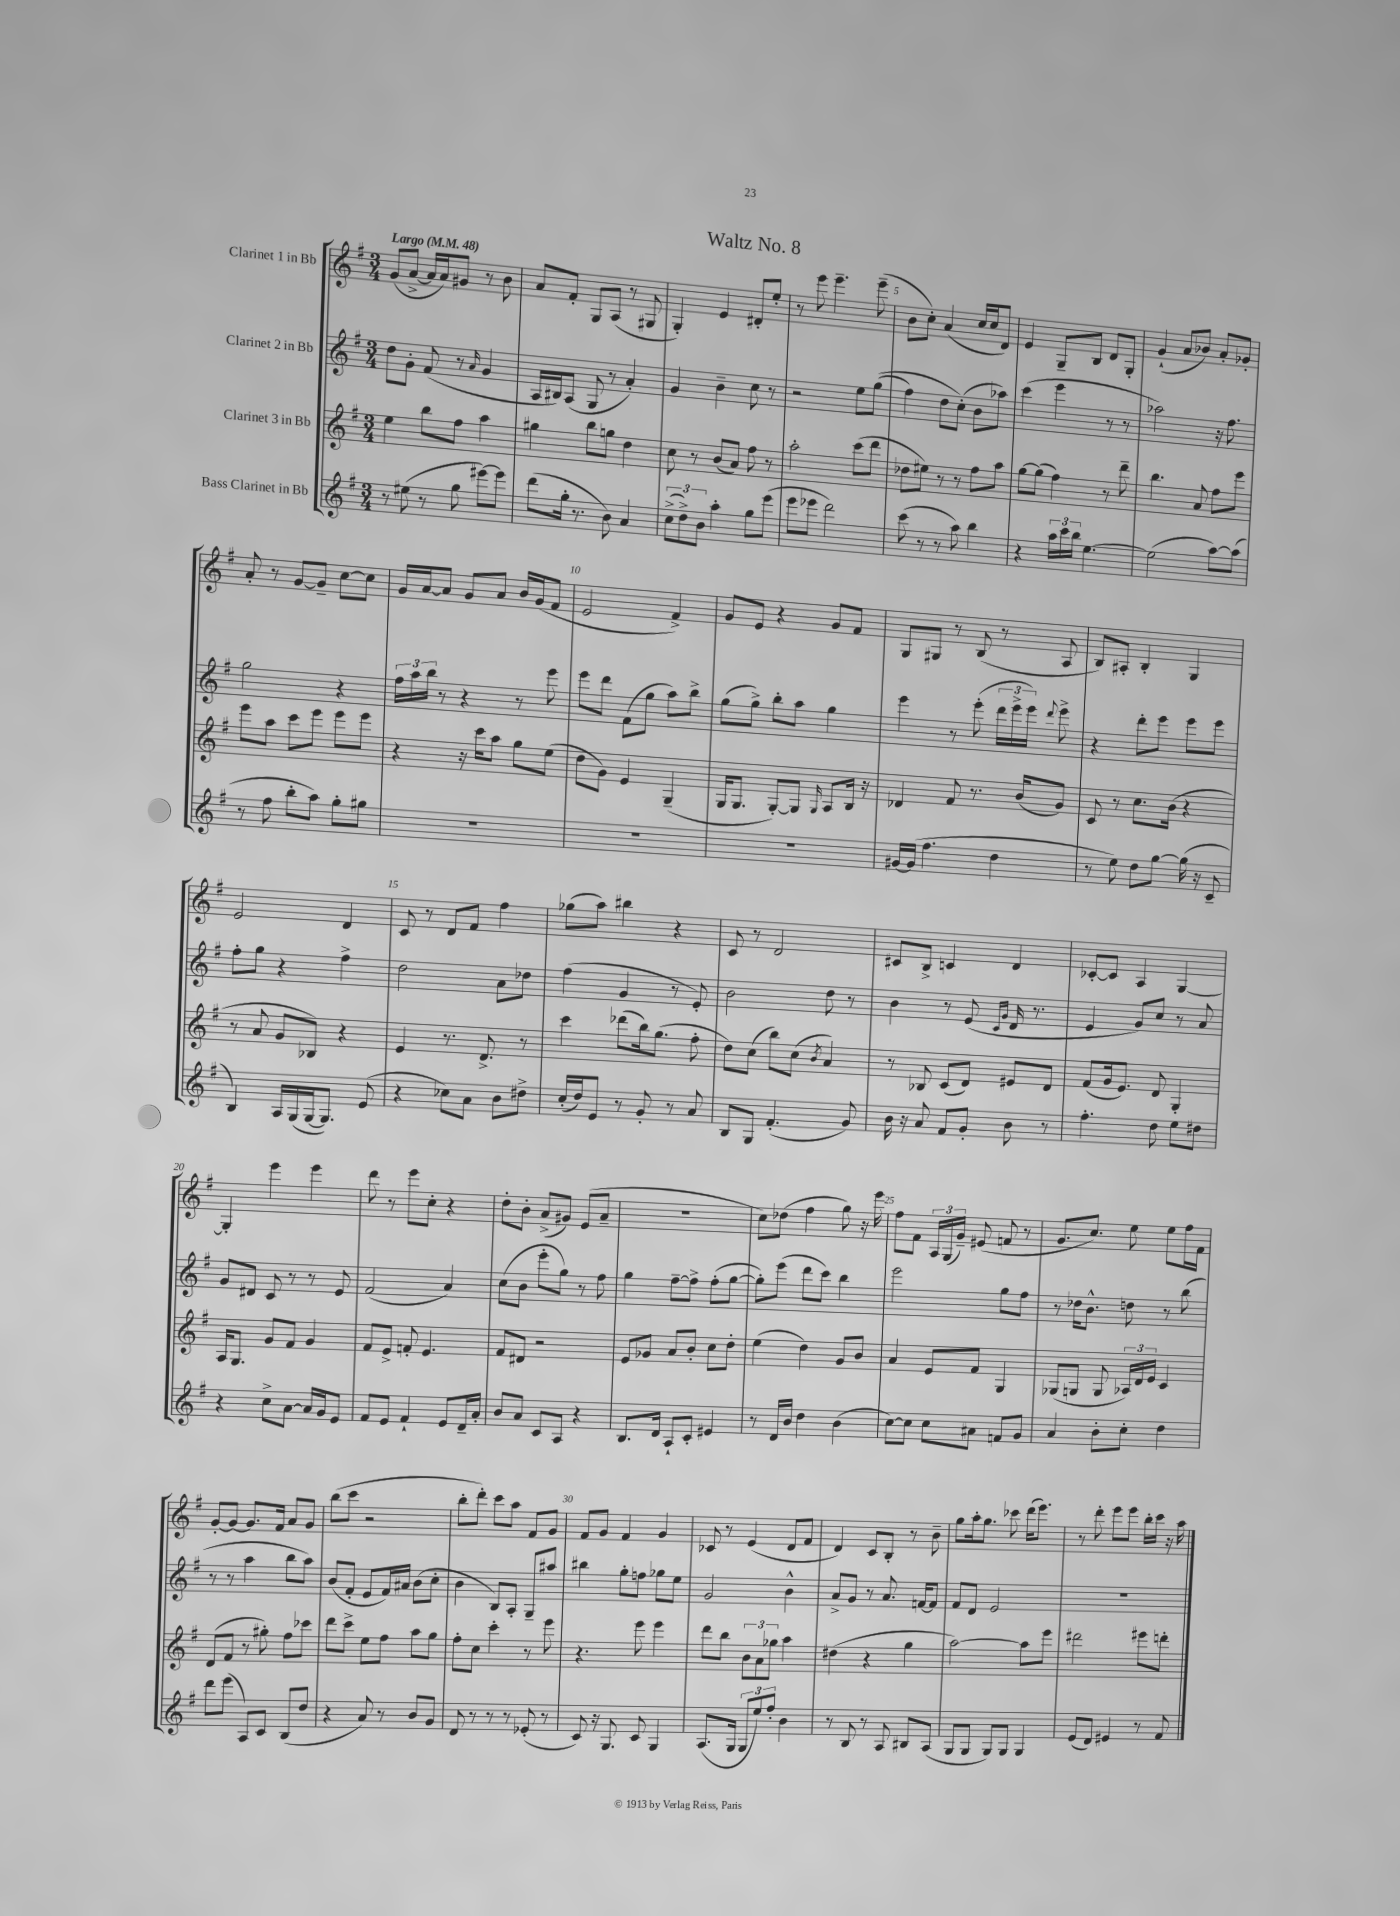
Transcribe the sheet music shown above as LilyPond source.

\header { title = "Waltz No. 8" }
<<
\new StaffGroup <<
\new Staff = "s0" \with { instrumentName = "Clarinet 1 in Bb" } {
    \clef treble \key g \major \numericTimeSignature \time 3/4 \tempo "Largo" 4 = 48
    \autoBeamOff g'8[( a'8]~-> a'16[ a'16) gis'8] r8 b'8 |
    a'8[ fis'8]-. g8[ a8]( r8 gis8 |
    g4-.) e'4 dis'8[-. e''8]-. |
    r8 e'''8 e'''4.-- e'''8--( |
    b'8[ c''8]-.) a'4( c''16[ c''16 d'8]) |
    e'4 g8[-- b8] d'8[ g8]-. |
    g'4-!( a'8[ bes'8]) a'8[-. ges'8]-. |
    a'8-. r8 g'8[~ g'8]-- c''8[~ c''8] |
    g'16[ a'16~ a'8] g'8[ a'8] b'16[ g'16( fis'8] |
    e'2 fis'4->) |
    g'8[ e'8] r4 g'8[ fis'8] |
    g8[ gis8] r8 b8( r8 a8 |
    b8[) ais8]-. b4-. g4 |
    e'2 d'4 |
    c'8 r8 d'8[ fis'8] fis''4 |
    ges''8[( a''8]) bis''4 r4 |
    c'8 r8 d'2 |
    cis'8[ b8]-> c'4 d'4 |
    ces'8[~-. ces'8] a4 g4~ |
    g4-. e'''4 e'''4 |
    d'''8 r8 e'''8[ c''8]-. r4 |
    d''8[-. b'8]-. a'8[->( gis'8]) e'8[( a'8]-- |
    R2. |
    c''8[) des''8]( fis''4 g''8) r16 e'''16 |
    fis''8[ fis'8] \tuplet 3/2 { a16[ g16( g'16]--) } eis'8( f'8 r8 |
    g'8.[ c''8.]) e''8 e''8[ fis''16 fis'16] |
    g'8[~-. g'8]~ g'8.[ fis'16] a'8[ g'8] |
    b''8[( c'''8] r2 |
    b''8[-. d'''8]-.) c'''8[ a''8] fis'8[ g'8] |
    fis'8[ g'8] fis'4 g'4 |
    ces'8 r8 e'4( d'8[ fis'8] |
    d'4) c'8[ b8]-. r8 b'8-- |
    g''8[ a''16-. g''8.] ces'''8 d'''16[( e'''8.]) |
    r8 d'''8-. e'''8[ e'''8] b''16[-. c'''16] r16 a''16 \bar "|." |
}
\new Staff = "s1" \with { instrumentName = "Clarinet 2 in Bb" } {
    \clef treble \key g \major \numericTimeSignature \time 3/4
    \autoBeamOff d''8[ g'8]-. fis'8( r8 \grace { a'16 } g'4 |
    a16[ bis16) a8]( g8 r8 a'4-.) |
    g'4 b'4-- c''8 r8 |
    r2 e''8[ g''8](\( |
    fis''4) d''8[ c''8]-.(\) b'8[ aes''8]) |
    c'''4( e'''4 r8 r8 |
    aes''2) r16 fis''8. |
    g''2 r4 |
    \tuplet 3/2 { fis''16[ a''16 b''16] } r8 r4 r8 e'''8 |
    e'''8[ d'''8] fis'8[( g''8] a''8[) b''8]-> |
    g''8[( g''8]->) b''8[-. a''8] g''4 |
    e'''4 r8 e'''8-.( \tuplet 3/2 { d'''16[ e'''16-> e'''16]) } \appoggiatura { d'''8 } e'''8-> |
    r4 d'''8[-. e'''8] e'''8[ e'''8] |
    fis''8[-. g''8] r4 fis''4-> |
    d''2 a'8[ des''8] |
    fis''4( g'4 r8 e'8-.) |
    b'2 d''8 r8 |
    b'4 r8 e'8( \grace { c'16[ g'16] } d'16 r8. |
    e'4 g'8[) c''8] r8 a'8 |
    g'8[ dis'8] c'8 r8 r8 e'8 |
    fis'2( a'4) |
    c''8[( b'8] e'''8[-. g''8]) r8 fis''8 |
    g''4 fis''8[~-- fis''8]-> fis''8[-.( g''8]~ |
    g''8[-.) e'''8]( d'''8[ c'''8]) b''4 |
    e'''2 g''8[ fis''8] |
    r8 des''16[ b'8.]-^ d''8 r8 b''8( |
    r8 r8 a''4 b''8[ a''8]) |
    b'8[( fis'8]-. e'8[ fis'16) ais'16] b'8[( c''8]-. |
    b'4 b8[) a8]-. g8[-- ais''8] |
    bis''4 g''8[-. f''8] ges''8[ e''8] |
    g'2 b'4-^ |
    a'8[-> g'8] r8 a'8. f'16[~ f'8] |
    fis'8[ d'8] e'2 |
    R2. \bar "|." |
}
\new Staff = "s2" \with { instrumentName = "Clarinet 3 in Bb" } {
    \clef treble \key g \major \numericTimeSignature \time 3/4
    \autoBeamOff e''4 b''8[ fis''8] a''4 |
    gis''4 b''8[ g''8] d''4 |
    c''8 r8 b'8[( a'8]) fis''8 r8 |
    a''2-. c'''8[( d'''8] |
    des''8[ eis''8]) r8 r8 fis''8[ a''8] |
    g''8[~ g''8]( fis''4) r8 d'''8-- |
    b''4. a'8 fis''8[ e'''8] |
    e'''8[ a''8] c'''8[ e'''8] e'''8[ e'''8] |
    r4 r16 c'''16[ a''8] g''8[ e''8]( |
    d''8[ g'8]) e'4 g4--( |
    g16[ g8.] g8[~-.) g8] \grace { g16 } a8[ b16] r16 |
    des'4 fis'8 r8. b'16[( g'8]) |
    c'8 r8 c''8.[ b'16]( r4 |
    r8 a'8 g'8[ bes8]) r4 |
    e'4 r8. d'8.-> r8 |
    c'''4 des'''8[( b''16) g''8.]( fis''8-. |
    d''8[) c''8]( b''8[) c''8]( \acciaccatura { b'8 } a'4) |
    r8 bes8 c'8[( d'8]) eis'8[ d'8] |
    fis'8[( g'16 e'8.]) d'8 g4-. |
    a16[ g8.] g'8[ fis'8] g'4 |
    fis'8[ e'8]-> f'8-. e'4. |
    fis'8[ dis'8] r2 |
    e'8[ ges'8] a'8[ b'8]-. c''8[ d''8]-. |
    e''4( d''4) g'8[ b'8] |
    a'4 e'8[ fis'8] g4 |
    ges8[( g8] g8 \tuplet 3/2 { aes16[) d'16 e'16] } c'4 |
    d'8[( fis'8] r8 gis''8-.) fis''8[ ces'''8] |
    d'''8[ c'''8]-> e''8[ fis''8] a''8[ g''8] |
    fis''8[-. c''8] c'''4-. r8 e'''8 |
    r4. e'''8 e'''4 |
    d'''8[ b''8] \tuplet 3/2 { b'8[ a'8 ges''8] } a''4 |
    dis''4( r4 g''4 |
    a''2~) a''8[ e'''8] |
    dis'''2 eis'''8[ d'''8]-. \bar "|." |
}
\new Staff = "s3" \with { instrumentName = "Bass Clarinet in Bb" } {
    \clef treble \key g \major \numericTimeSignature \time 3/4
    \autoBeamOff r8 eis''8( r8 g''8 eis'''8[~) eis'''8] |
    d'''8[( g''16]-. r8. b'8) a'4 |
    \tuplet 3/2 { c''8[->( d''8->) b'8] } a''4-. g''8[ e'''8]( |
    e'''8[ ees'''8] d'''2) |
    c'''8( r8 r8 a''8) b''4 |
    r4 \tuplet 3/2 { a''16[ c'''16 b''16] } e''4.~ |
    e''2( a''8[~) a''8]( |
    r8 fis''8 b''8[-. a''8]) g''8[-. gis''8] |
    R2. |
    R2. |
    R2. |
    gis'16[~ gis'16]( fis''4. d''4 |
    r8 e''8) d''8[ g''8]~ g''16( r16 c'8-- |
    b4) a16[ g16( g16~ g8.]) e'8( |
    r4 ces''8[) a'8] b'8[ dis''8]-> |
    c''16[-.( d''16) e'8] r8 g'8-. r8 a'8 |
    b8[ g8] fis'4.-.( g'8) |
    b'16 r16 a'8 fis'8[ g'8]-. b'8 r8 |
    fis''4.-. d''8 e''8[ dis''8] |
    r4 c''8[-> a'8]~ a'16[ g'16 e'8] |
    fis'8[ e'8] fis'4-! e'8[ d'16-- a'16]-. |
    b'8[ a'8] c'8[ a8] r4 |
    b8.[ d'16] a8[-! c'8]-. eis'4 |
    r8 d'16[ b'16] d''4 b'4( |
    c''8[~) c''8] c''8[ ais'8] f'8[ g'8] |
    a'4 b'8[-. c''8]-. d''4 |
    d'''8[ e'''8]( a8[) c'8] b8[( d''8] |
    r4 a'8) r8 b'8[ g'8] |
    d'8 r8 r8 r8 ees'8-.( r8 |
    c'8) r16 g8. c'8 g4 |
    a8.[( g16] \tuplet 3/2 { g8[ e''8) fis''8]-. } b'4 |
    r8 b8 r8 a8 bis8[ a8]( |
    g8[ g8] g8[) g8] g4 |
    e'8[( d'8]) eis'4 r8 fis'8 \bar "|." |
}
>>
>>
\layout { \context { \Score \override BarNumber.break-visibility = ##(#f #t #t) barNumberVisibility = #(every-nth-bar-number-visible 5) } }
